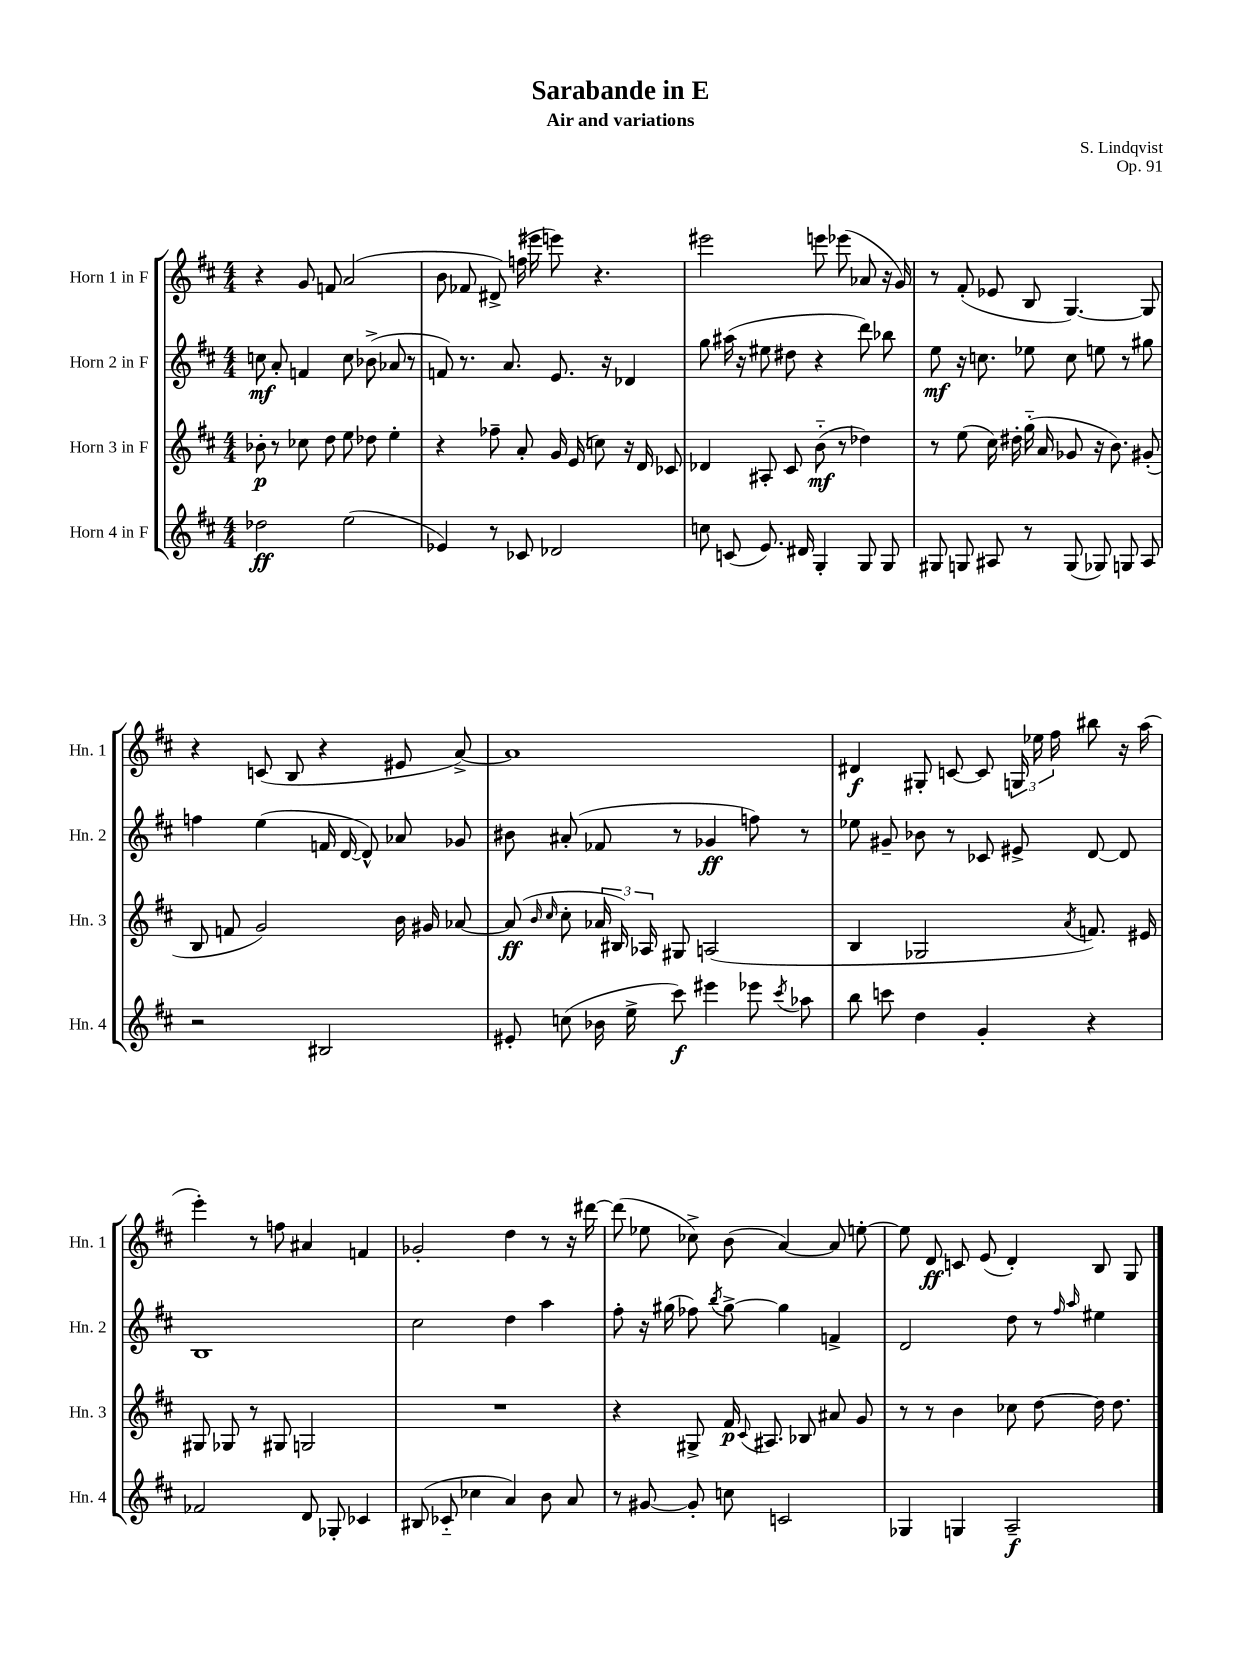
\header { title = "Sarabande in E" composer = "S. Lindqvist" subtitle = "Air and variations" opus = "Op. 91" }
<<
\new StaffGroup <<
\new Staff = "s0" \with { instrumentName = "Horn 1 in F" shortInstrumentName = "Hn. 1" } {
    \clef treble \key d \major \numericTimeSignature \time 4/4
    \autoBeamOff r4 g'8 f'8 a'2( |
    b'8 fes'8 dis'8->) f''16( eis'''16 e'''8) r4. |
    eis'''2 e'''8 ees'''8( aes'8 r16 g'16) |
    r8 fis'8-.( ees'8 b8 g4.~) g8 |
    r4 c'8( b8 r4 eis'8 a'8~->) |
    a'1 |
    dis'4\f gis8-. c'8~ c'8 \tuplet 3/2 { g16 ees''16 fis''16 } bis''8 r16 a''16( |
    e'''4-.) r8 f''8 ais'4 f'4 |
    ges'2-. d''4 r8 r16 dis'''16~ |
    dis'''8( ees''8 ces''8->) b'8( a'4~) a'8 e''8~-. |
    e''8 d'8\ff c'8 e'8( d'4-.) b8 g8 \bar "|." |
}
\new Staff = "s1" \with { instrumentName = "Horn 2 in F" shortInstrumentName = "Hn. 2" } {
    \clef treble \key d \major \numericTimeSignature \time 4/4
    \autoBeamOff c''8\mf a'8-. f'4 c''8 bes'8->( aes'8 r8 |
    f'8) r8. a'8. e'8. r16 des'4 |
    g''8 ais''16( r16 eis''8 dis''8 r4 d'''8) bes''8 |
    e''8\mf r16 c''8. ees''8 c''8 e''8 r8 gis''8 |
    f''4 e''4( f'16 d'16~ d'8-^) aes'8 ges'8 |
    bis'8 ais'8-.( fes'8 r8 ges'4\ff f''8) r8 |
    ees''8 gis'8-- bes'8 r8 ces'8 eis'8-> d'8~ d'8 |
    b1 |
    cis''2 d''4 a''4 |
    fis''8-. r16 gis''16( fes''8) \acciaccatura { b''8 } gis''8~-> gis''4 f'4-> |
    d'2 d''8 r8 \grace { fis''16 a''16 } eis''4 \bar "|." |
}
\new Staff = "s2" \with { instrumentName = "Horn 3 in F" shortInstrumentName = "Hn. 3" } {
    \clef treble \key d \major \numericTimeSignature \time 4/4
    \autoBeamOff bes'8-.\p r8 ces''8 d''8 e''8 des''8 e''4-. |
    r4 fes''8-- a'8-. g'16 e'16( c''8) r16 d'16 ces'8 |
    des'4 ais8-. cis'8 b'8-_\mf( r8 des''4) |
    r8 e''8( cis''16) dis''16-. g''16-_( a'16 ges'8 r16 b'8.) gis'8-.( |
    b8 f'8 g'2) b'16 gis'16 aes'8~ |
    aes'8\ff( \grace { b'16 cis''16 } cis''8-. \tuplet 3/2 { aes'16 bis16) aes16 } gis8 a2( |
    b4 ges2 \acciaccatura { a'8 } f'8.) eis'16 |
    gis8 ges8 r8 gis8 g2 |
    R1 |
    r4 gis8-> fis'16\p \appoggiatura { cis'8 } ais8. bes8 ais'8 g'8 |
    r8 r8 b'4 ces''8 d''8~ d''16 d''8. \bar "|." |
}
\new Staff = "s3" \with { instrumentName = "Horn 4 in F" shortInstrumentName = "Hn. 4" } {
    \clef treble \key d \major \numericTimeSignature \time 4/4
    \autoBeamOff des''2\ff e''2( |
    ees'4) r8 ces'8 des'2 |
    c''8 c'8( e'8.) dis'16 g4-. g8 g8 |
    gis8 g8 ais8 r8 g8( ges8) g8 ais8 |
    r2 bis2 |
    eis'8-. c''8( bes'16 e''16-> cis'''8\f) eis'''4 ees'''8 \acciaccatura { cis'''8 } aes''8 |
    b''8 c'''8 d''4 g'4-. r4 |
    fes'2 d'8 ges8-. ces'4 |
    bis8( ces'8-_ ces''4 a'4) b'8 a'8 |
    r8 gis'8~ gis'8-. c''8 c'2 |
    ges4 g4 a2--\f \bar "|." |
}
>>
>>
\layout { \context { \Score \remove "Bar_number_engraver" } }
